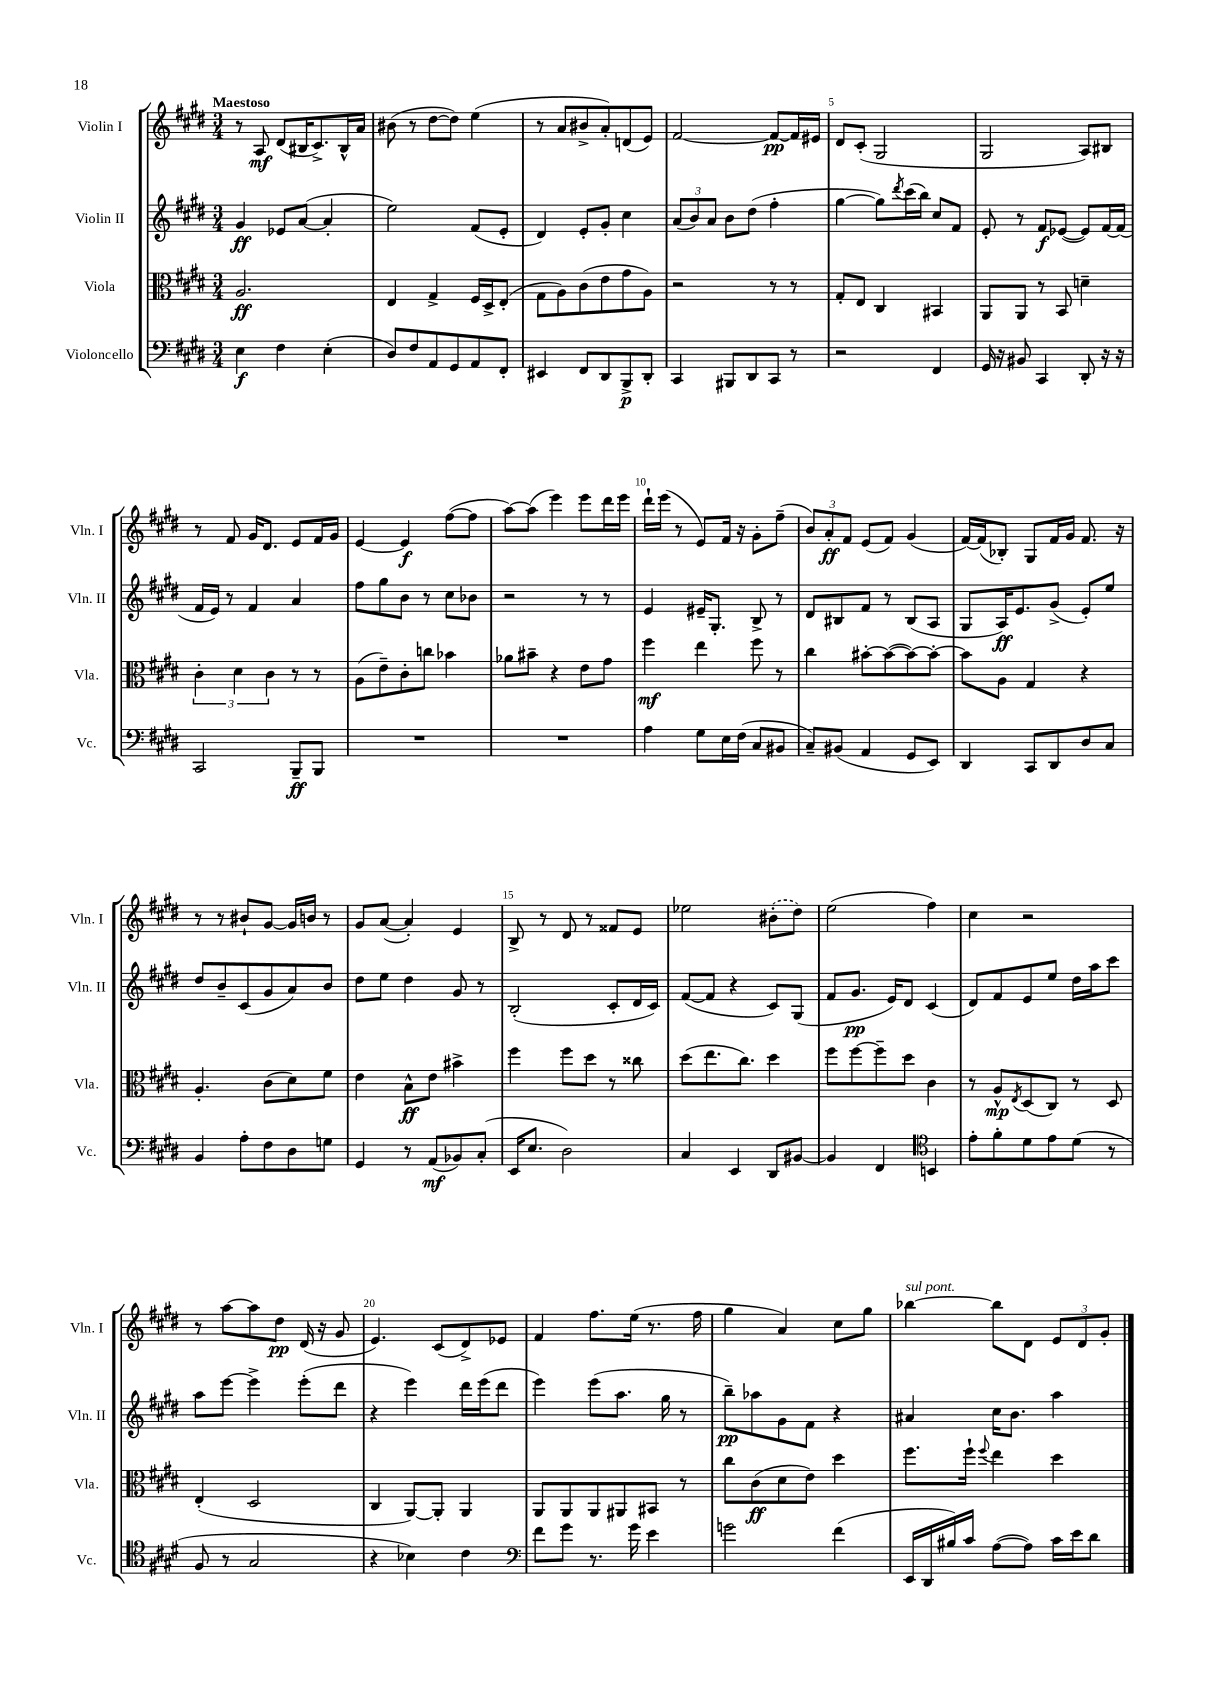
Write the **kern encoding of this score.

**kern	**kern	**kern	**kern
*staff4	*staff3	*staff2	*staff1
*clefF4	*clefC3	*clefG2	*clefG2
*k[f#c#g#d#]	*k[f#c#g#d#]	*k[f#c#g#d#]	*k[f#c#g#d#]
*M3/4	*M3/4	*M3/4	*M3/4
4E\	2.A/	4g#/	8r
.	.	.	8A/
4F#\	.	8e-/L	(8d#/L
.	.	([8a/J	16B#/K
.	.	.	8.c#^/)
(4E'\	.	4a'/]	.
.	.	.	16B#^^/L
.	.	.	16a/JJ
=	=	=	=
8D#/L)	4E/	2ee\)	(8b#\
8F#/	.	.	8r
8AA/	4G#^/	.	[8dd#\L
8GG#/	.	.	8dd#\]J)
8AA/	16F#/LL	(8f#/L	(4ee\
.	16D#^/J	.	.
8FF#'/J	(8E'/J	8e'/J	.
=	=	=	=
4EE#/	8G#\L	4d#/)	8r
.	8A\)	.	8a/L
8FF#/L	(8c#\	8e'/L	8b#^/
8DD#/	8e\	8g#'/J	8a'/)
8BBB^/	8g#\	4cc#\	(8d/
8DD#'/J	8A\J)	.	8e/J)
=	=	=	=
4CC#/	2r	(12a/L	[2f#/
.	.	12b/)	.
.	.	12a/J	.
8BBB#/L	.	8b\L	.
8DD#/	.	(8dd#\J	.
8CC#/J	8r	4ff#'\	8f#/_L
8r	8r	.	16f#/]L
.	.	.	16e#/JJ
=	=	=	=
2r	8G#'/L	[4gg#\	8d#/L
.	8E/J	.	(8c#'/J
.	4C#/	8gg#\]L)	2G#/
.	.	8qddd#/	.
.	.	(16ccc#\L	.
.	.	16bb\JJ)	.
4FF#/	4BB#/	8cc#/L	.
.	.	8f#/J	.
=	=	=	=
16GG#/	8AA/L	8e'/	2G#/
16r	.	.	.
8BB#/	8AA/J	8r	.
4CC#/	8r	8f#/L	.
.	8BB/	([8e-/J	.
8DD#'/	4d~\	8e-/]L)	8A/L)
16r	.	[16f#/L	8B#/J
16r	.	(16f#/]JJ	.
=	=	=	=
2CC#/	6c#'\	16f#/LL	8r
.	.	16e/JJ)	.
.	.	8r	8f#/
.	6d#\	.	.
.	.	4f#/	16g#/LK
.	.	.	8.d#/J
.	6c#\	.	.
8BBB~/L	8r	4a/	8e/L
8BBB/J	8r	.	16f#/L
.	.	.	16g#/JJ
=	=	=	=
2.r	(8A\L	8ff#\L	[4e/
.	8e~\)	8gg#\	.
.	8c#'\	8b\J	4e/]
.	8cc\J	8r	.
.	4b-\	8cc#\L	([8ff#\L
.	.	8b-\J	8ff#\]J
=	=	=	=
2.r	8a-\L	2r	[8aa\L)
.	8b#~\J	.	(8aa\]J
.	4r	.	4eee\)
.	8e\L	8r	8eee\L
.	8g#\J	8r	16ddd#\L
.	.	.	16eee\JJ
=	=	=	=
4A\	4ff#\	4e/	16ddd#`\LL
.	.	.	(16eee\JJ
.	.	.	8r
8G#\L	4ee\	16e#~/LK	8e/L)
.	.	8.G#'/J	.
16E\L	.	.	16f#/Jk
(16F#\JJ	.	.	16r
8C#/L	8ff#\	8B^/	8g#'\L
8BB#/J	8r	8r	(8ff#~\J
=	=	=	=
8C#~/L)	4cc#\	8d#/L	12b/L)
.	.	.	12a'/
(8BB#/J	.	8B#/	.
.	.	.	12f#/J
4AA/	[8b#'\L	8f#/J	(8e/L
.	(8b#\_	8r	8f#/J)
8GG#/L	8b#\_)	(8B#/L	(4g#/
8EE/J)	8b#'\_J	8A/J	.
=	=	=	=
4DD#/	8b#\]L	8G#/L	[16f#/LL)
.	.	.	(16f#/]J
.	8A\J	16A/K)	8B-'/J)
.	.	8.e/	.
8CC#/L	4G#/	.	8G#/L
8DD#/	.	(8g#^/J	16f#/L
.	.	.	16g#/JJ
8D#/	4r	8e'/L)	8.f#/
8C#/J	.	8ee/J	.
.	.	.	16r
=	=	=	=
4BB/	4.A'/	8dd#/L	8r
.	.	8b~/	8r
8A'\L	.	(8c#/	8b#`/L
8F#\	(8c#\L	8g#/	[8g#/J
8D#\	8d#\)	8a/)	16g#/]LL
.	.	.	16b/JJ
8G\J	8f#\J	8b/J	8r
=	=	=	=
4GG#/	4e\	8dd#\L	8g#/L
.	.	8ee\J	([8a/J
8r	8B^^\L	4dd#\	4a'/])
(8AA/L	8e\J	.	.
8BB-/)	4b#^\	8g#/	4e/
(8C#'/J	.	8r	.
=	=	=	=
16EE/LK	4ff#\	(2B'/	8B^/
8.E/J	.	.	.
.	.	.	8r
2D#\)	8ff#\L	.	8d#/
.	8dd#\J	.	8r
.	8r	8c#'/L	8f##/L
.	8cc##\	16d#/L	8e/J
.	.	16c#/JJ)	.
=	=	=	=
4C#/	(8dd#\L	([8f#/L	2ee-\
.	8.ee\	8f#/]J	.
4EE/	.	4r	.
.	8.cc#\J)	.	.
8DD#/L	4dd#\	8c#/L)	(8b#'\L
[8BB#/J	.	(8G#/J	8dd#\J)
=	=	=	=
4BB#/]	8ff#\L	8f#/L	(2ee\
.	[8ff#\	8.g#/J	.
4FF#/	8ff#~\]	.	.
.	.	16e/LK)	.
.	8dd#\J	8d#/J	.
*clefC4	*	*	*
4BB/	4c#\	(4c#/	4ff#\)
=	=	=	=
8e'\L	8r	8d#/L)	4cc#\
8f#'\	8A^^/L	8f#/	.
.	8qE/	.	.
8d#\	(8D#/	8e/	2r
8e\	8C#/J)	8ee/J	.
(8d#\J	8r	16dd#\LL	.
.	.	16aa\J	.
8r	8D#/	8ccc#\J	.
=	=	=	=
8F#/	(4E'/	8aa\L	8r
8r	.	[8eee\J	[8aa\L
2G#/	2D#/	4eee^\]	8aa\]
.	.	.	8dd#\J
.	.	(8eee'\L	(16d#/
.	.	.	16r
.	.	8ddd#\J	8g#/
=	=	=	=
4r	4C#/	4r	4.e/)
4B-\)	[8AA/L)	4eee\)	.
.	8AA'/]J	.	(8c#/L
4c#\	4AA/	16ddd#\LL	8d#^/)
.	.	(16eee\J	.
.	.	8ddd#\J	8e-/J
=	=	=	=
*clefF4	*	*	*
8f#\L	8AA/L	4eee\)	4f#/
8g#\J	8AA/	.	.
8.r	8AA/	(8eee\L	8.ff#\L
.	8AA#/	8.aa\J	.
16g#\	.	.	(16ee\Jk
4e\	8BB#/J	.	8.r
.	.	16gg#\	.
.	8r	8r	.
.	.	.	16ff#\
=	=	=	=
2g\	8cc#\L	8bb~\L)	4gg#\
.	(8c#\	8aa-\	.
.	8d#\	8g#\	4a/)
.	8e\J)	8f#\J	.
(4f#\	4dd#\	4r	8cc#\L
.	.	.	8gg#\J
=	=	=	=
16EE/LL	8.ff#\L	4a#/	[4bb-\
16DD#/	.	.	.
16B#/)	.	.	.
16c#/JJ	16ff#`\Jk	.	.
.	8qqff#/	.	.
([8A\L	4ee\	16cc#\LK	8bb-\]L
.	.	8.b\J	.
8A\]J)	.	.	8d#\J
16c#\LL	4dd#\	4aa\	12e/L
16e\J	.	.	.
.	.	.	12d#/
8d#\J	.	.	.
.	.	.	12g#'/J
==	==	==	==
*-	*-	*-	*-
